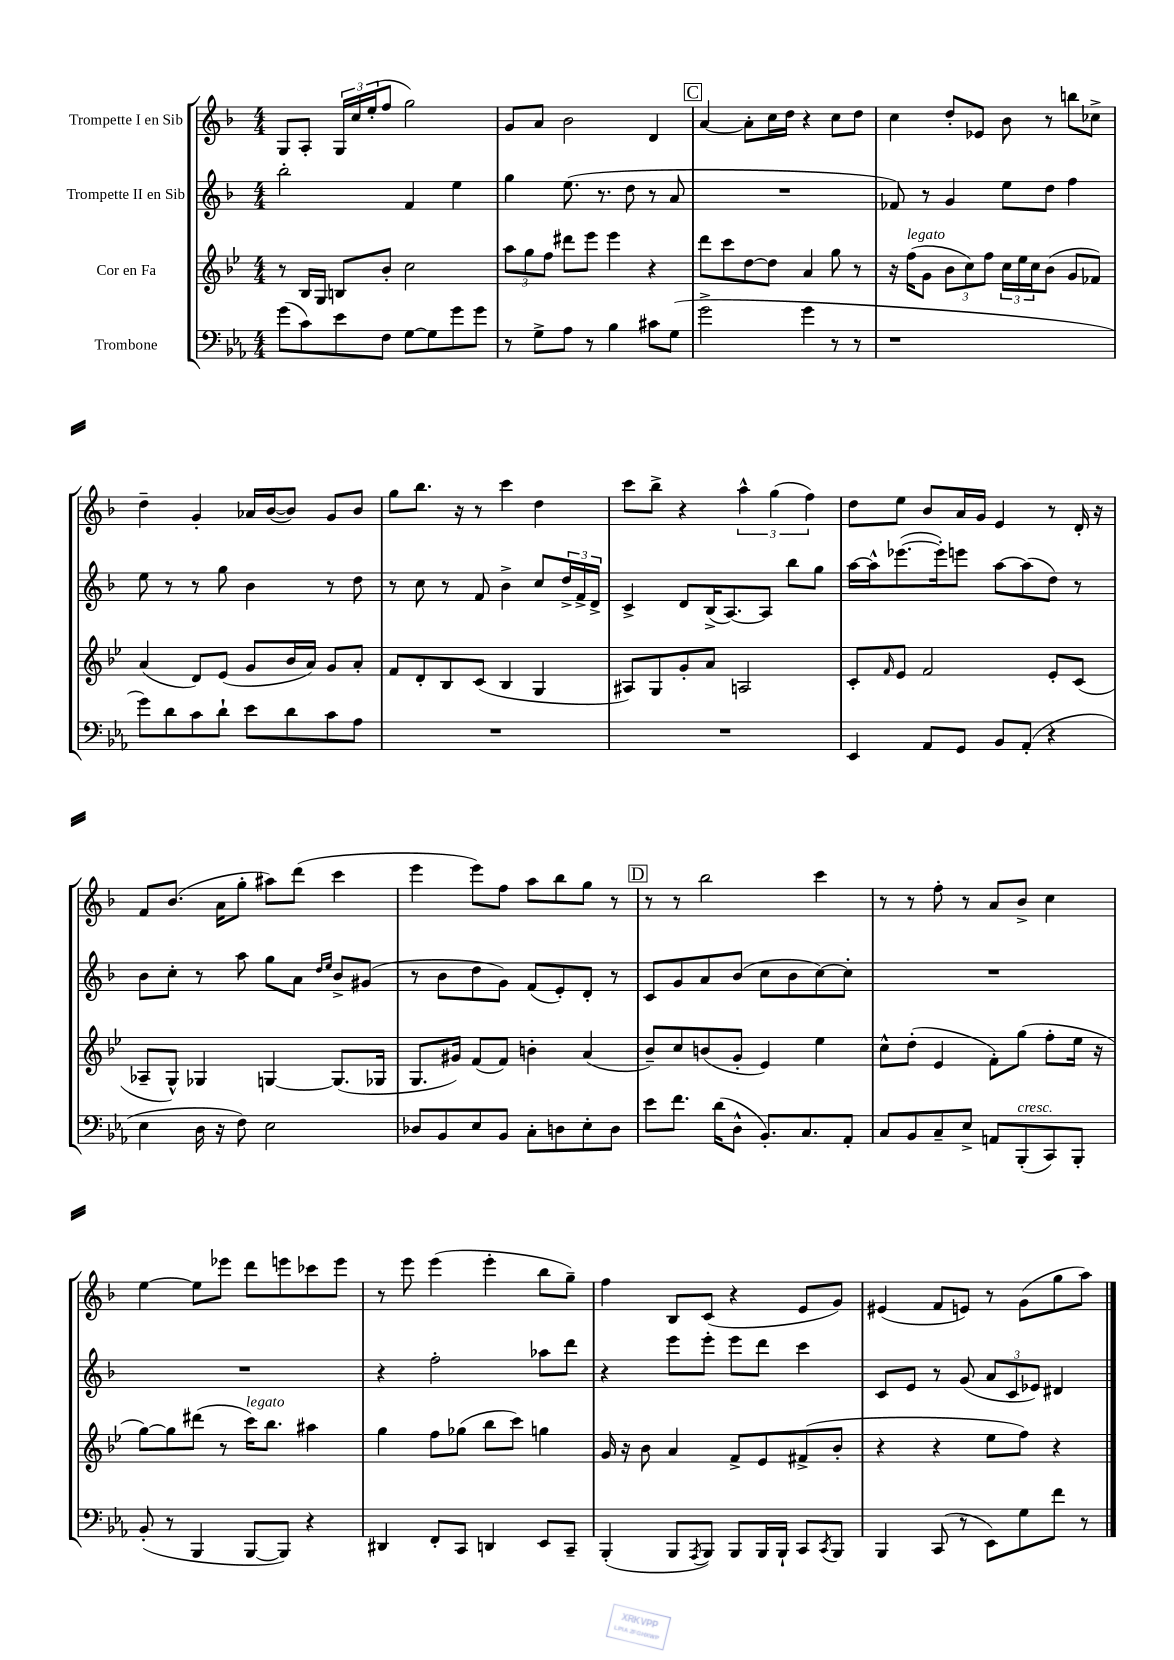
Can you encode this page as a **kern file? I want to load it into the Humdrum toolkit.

**kern	**kern	**kern	**kern
*staff4	*staff3	*staff2	*staff1
*clefF4	*clefG2	*clefG2	*clefG2
*k[b-e-a-]	*k[b-e-]	*k[b-]	*k[b-]
*M4/4	*M4/4	*M4/4	*M4/4
(8g	8r	2bb-'	8G
8c)	16B-	.	8A'
.	16G	.	.
8e-	8B	.	24G
.	.	.	24cc
.	.	.	(24ee'
8F	8b-'	.	8ff
[8G	2cc	4f	2gg)
8G]	.	.	.
8g	.	4ee	.
8g	.	.	.
=	=	=	=
8r	12aa	4gg	8g
.	12gg	.	.
8G^	.	.	8a
.	12ff	.	.
8A-	8ddd#	(8.ee	2b-
8r	8eee-	.	.
.	.	8.r	.
4B-	4eee-	.	.
.	.	8dd	.
8c#	4r	8r	4d
(8G	.	8a	.
=	=	=	=
2g^	8ddd	1r	[4a
.	8ccc	.	.
.	[8dd	.	8a']
.	8dd]	.	16cc
.	.	.	16dd
4g	4a	.	4r
8r	8gg	.	8cc
8r	8r	.	8dd
=	=	=	=
1r	16r	8f-)	4cc
.	(16ff	.	.
.	8g	8r	.
.	12b-	4g	8dd'
.	12cc)	.	.
.	.	.	8e-
.	12ff	.	.
.	24cc	8ee	8b-
.	24ee-	.	.
.	24cc	.	.
.	(8b-	8dd	8r
.	8g	4ff	8bb
.	8f-)	.	8cc-^
=	=	=	=
8g)	(4a	8ee	4dd~
8d	.	8r	.
8c	8d)	8r	4g'
8d`	(8e-	8gg	.
8e-	8g	4b-	16a-
.	.	.	([16b-
8d	16b-	.	8b-])
.	16a)	.	.
8c	8g	8r	8g
8A-	8a'	8dd	8b-
=	=	=	=
1r	8f	8r	8gg
.	8d'	8cc	8.bb-
.	8B-	8r	.
.	.	.	16r
.	(8c	8f	8r
.	4B-	4b-^	4ccc
.	4G	8cc	4dd
.	.	24dd^	.
.	.	24f^	.
.	.	24d^	.
=	=	=	=
1r	8A#)	4c^	8ccc
.	8G	.	8bb-^
.	8g'	8d	4r
.	8a	(16B-^	.
.	.	[8.A)	.
.	2A	.	6aa^^
.	.	8A]	.
.	.	.	(6gg
.	.	8bb-	.
.	.	.	6ff)
.	.	8gg	.
=	=	=	=
4EE-	8c'	[16aa	8dd
.	.	16aa^^]	.
.	16qqf	.	.
.	8e-	([8.eee-	8ee
8AA-	2f	.	8b-
.	.	16eee-'])	.
8GG	.	8eee	16a
.	.	.	16g
8BB-	.	[8aa	4e
(8AA-'	.	(8aa]	.
4r	8e-'	8dd)	8r
.	(8c	8r	16d'
.	.	.	16r
=	=	=	=
4E-	8A-~	8b-	8f
.	8G^^)	8cc'	(8.b-
16D	4G-	8r	.
16r	.	.	16a
8F)	.	8aa	8gg'
2E-	[4G	8gg	8aa#)
.	.	8a	(8ddd
.	.	16qqdd	.
.	.	16qqee	.
.	(8.G]	8b-^	4ccc
.	.	(8g#	.
.	16G-	.	.
=	=	=	=
8D-	8.G	8r	4eee
8BB-	.	8b-	.
.	16g#)	.	.
8E-	(8f	8dd	8eee)
8BB-	8f)	8g)	8ff
8C'	4b'	(8f	8aa
8D	.	8e')	8bb-
8E-'	(4a	8d'	8gg
8D	.	8r	8r
=	=	=	=
8e-	8b-~)	8c	8r
8.f	8cc	8g	8r
.	(8b	8a	2bb-
(16d	.	.	.
8D^^	8g'	(8b-	.
8.BB-')	4e-)	8cc	.
.	.	8b-	.
8.C	.	.	.
.	4ee-	[8cc)	4ccc
8AA-'	.	8cc']	.
=	=	=	=
8C	8cc^^	1r	8r
8BB-	(8dd'	.	8r
8C~	4e-	.	8ff'
8E-^	.	.	8r
8AA	8f')	.	8a
(8BBB-'	(8gg	.	8b-^
8CC)	8ff'	.	4cc
8BBB-'	16ee-	.	.
.	16r	.	.
=	=	=	=
(8BB-'	[8gg)	1r	[4ee
8r	8gg]	.	.
4BBB-	(8ddd#	.	8ee]
.	8r	.	8eee-
[8BBB-	16ccc)	.	8ddd
.	8.bb-	.	.
8BBB-])	.	.	8eee
4r	4aa#	.	8ccc-
.	.	.	8eee
=	=	=	=
4DD#	4gg	4r	8r
.	.	.	8eee
8FF'	8ff	2ff'	(4eee
8CC	(8gg-	.	.
4DD	8bb-	.	4eee'
.	8ccc)	.	.
8EE-	4gg	8aa-	8bb-
8CC~	.	8ddd	8gg~)
=	=	=	=
(4BBB-'	16g	4r	4ff
.	16r	.	.
.	8b-	.	.
8BBB-	4a	8eee	8B-
8qAAA-	.	.	.
8BBB-)	.	8eee'	(8c
8BBB-	8f^	8eee	4r
16BBB-	8e-	8ddd	.
16BBB-`	.	.	.
8CC	(8f#^	4ccc	8e
8qCC	.	.	.
8BBB-	8b-'	.	8g)
=	=	=	=
4BBB-	4r	8c	(4e#
.	.	8e	.
(8CC	4r	8r	8f
8r	.	(8g	8e)
8EE-)	8ee-	12a	8r
.	.	12c	.
8G	8ff)	.	(8g
.	.	12e-)	.
8f	4r	4d#	8gg
8r	.	.	8aa)
==	==	==	==
*-	*-	*-	*-
